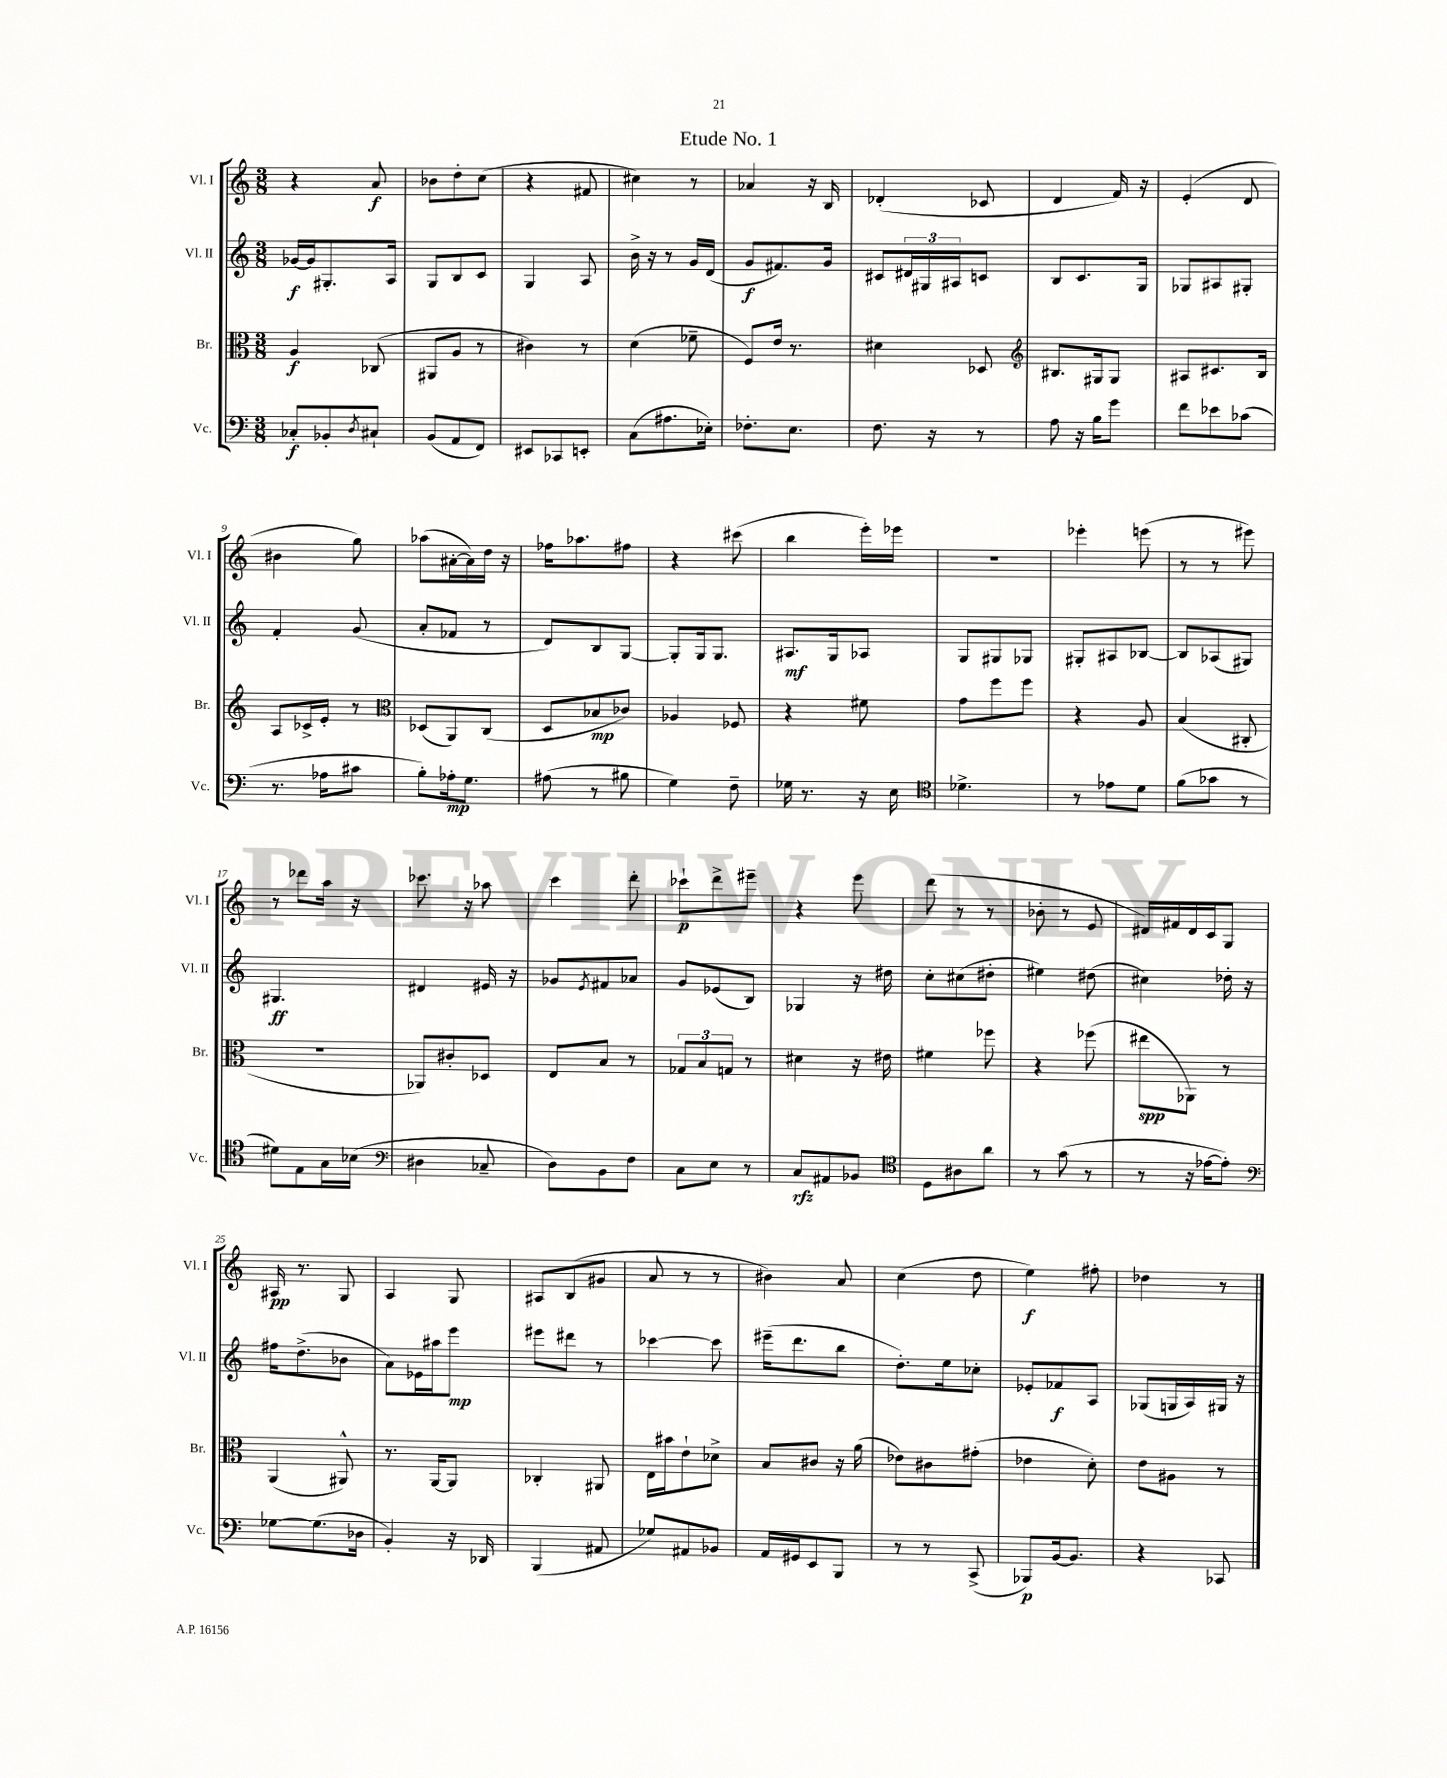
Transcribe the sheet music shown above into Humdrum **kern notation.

**kern	**dynam	**kern	**dynam	**kern	**dynam	**kern	**dynam
*part4	*part4	*part3	*part3	*part2	*part2	*part1	*part1
*staff4	*staff4	*staff3	*staff3	*staff2	*staff2	*staff1	*staff1
*I"Vc.	*	*I"Br.	*	*I"Vl. II	*	*I"Vl. I	*
*I'Vc.	*	*I'Br.	*	*I'Vl. II	*	*I'Vl. I	*
*clefF4	*	*clefC3	*	*clefG2	*	*clefG2	*
*k[]	*	*k[]	*	*k[]	*	*k[]	*
*M3/8	*	*M3/8	*	*M3/8	*	*M3/8	*
=1	=1	=1	=1	=1	=1	=1	=1
8C-X'/L	f	4A/	f	[16g-X/LL	f	4r	.
.	.	.	.	16g-/J]	.	.	.
8BB-X'/	.	.	.	8.G#X'/	.	.	.
8qD/	.	.	.	.	.	.	.
8C#X`/J	.	(8C-X/	.	.	.	8a/	f
.	.	.	.	16A/Jk	.	.	.
=2	=2	=2	=2	=2	=2	=2	=2
(8BB/L	.	8AA#X/L	.	8G/L	.	8b-X\L	.
8AA/	.	8A/J	.	8B/	.	8dd'\	.
8FF/J)	.	8r	.	8c/J	.	(8cc\J	.
=3	=3	=3	=3	=3	=3	=3	=3
8EE#X/L	.	4c#X\)	.	4G/	.	4r	.
8CC-X/	.	.	.	.	.	.	.
8EEn'/J	.	8r	.	8A/	.	8f#X/	.
=4	=4	=4	=4	=4	=4	=4	=4
(8C\L	.	(4d\	.	16b^\	.	4cc#X\)	.
.	.	.	.	16r	.	.	.
8.A#X\	.	.	.	8r	.	.	.
.	.	8f-X~\	.	16g/LL	.	8r	.
16E-X'\Jk)	.	.	.	(16d/JJ	.	.	.
=5	=5	=5	=5	=5	=5	=5	=5
8.F-X'\L	.	8F/L)	.	8g/L	f	4a-X/	.
.	.	16e/Jk	.	8.f#X/)	.	.	.
8.E\J	.	8.r	.	.	.	.	.
.	.	.	.	.	.	16r	.
.	.	.	.	16g/Jk	.	16B/	.
=6	=6	=6	=6	=6	=6	=6	=6
8.F\	.	4d#X\	.	8c#X/L	.	(4d-X'/	.
.	.	.	.	24d#X/L	.	.	.
.	.	.	.	24G#X/	.	.	.
16r	.	.	.	.	.	.	.
.	.	.	.	24A#X/J	.	.	.
8r	.	8D-X/	.	8cn/J	.	8c-X/	.
=7	=7	=7	=7	=7	=7	=7	=7
*	*	*clefG2	*	*	*	*	*
8A\	.	8.B#X/L	.	8B/L	.	4d/	.
16r	.	.	.	8.c/	.	.	.
16B\KL	.	16G#X/k	.	.	.	.	.
8g\J	.	8G#/J	.	.	.	16f/)	.
.	.	.	.	16G/Jk	.	16r	.
=8	=8	=8	=8	=8	=8	=8	=8
8f\L	.	8A#X/L	.	8G-X/L	.	(4e'/	.
8e-X\	.	8.c#X/	.	8A#X/	.	.	.
(8c-X\J	.	.	.	8G#X'/J	.	8d/	.
.	.	16B/Jk	.	.	.	.	.
!!LO:LB:g=z
=9	=9	=9	=9	=9	=9	=9	=9
8.r	.	8A/L	.	4f'/	.	4b#X\	.
.	.	16c-X^/L	.	.	.	.	.
16A-X\KL	.	16e'/JJ	.	.	.	.	.
8c#X\J	.	8r	.	(8g/	.	8gg\)	.
=10	=10	=10	=10	=10	=10	=10	=10
*	*	*clefC3	*	*	*	*	*
8B'\L)	.	(8D-X/L	.	8a'/L	.	(8aa-X\L	.
16A-X'\k	mp	8AA/)	.	8f-X/J	.	[16a#X'\L	.
8.G\J	.	.	.	.	.	16a#\])	.
.	.	(8C/J	.	8r	.	16dd\JJ	.
.	.	.	.	.	.	16r	.
=11	=11	=11	=11	=11	=11	=11	=11
(8A#X\	.	8D/L	.	8d/L)	.	16ff-X\KL	.
.	.	.	.	.	.	8.aa-X\	.
8r	.	8B-X/	mp	8B/	.	.	.
8B#X\	.	8c-X/J)	.	[8G/J	.	8ff#X\J	.
=12	=12	=12	=12	=12	=12	=12	=12
4G\)	.	4A-X/	.	8G'/L]	.	4r	.
.	.	.	.	16G/k	.	.	.
.	.	.	.	8.G/J	.	.	.
8F~\	.	8F-X/	.	.	.	(8ccc#X\	.
=13	=13	=13	=13	=13	=13	=13	=13
16G-X\	.	4r	.	8.A#X/L	mf	4bb\	.
8.r	.	.	.	.	.	.	.
.	.	.	.	16G/k	.	.	.
16r	.	8f#X\	.	8A-X/J	.	16eee'\LL)	.
16E\	.	.	.	.	.	16eee-X\JJ	.
=14	=14	=14	=14	=14	=14	=14	=14
*clefC4	*	*	*	*	*	*	*
4.d-X^\	.	8g\L	.	8G/L	.	4.r	.
.	.	8ff\	.	8G#X/	.	.	.
.	.	8ff\J	.	8G-X/J	.	.	.
=15	=15	=15	=15	=15	=15	=15	=15
8r	.	4r	.	8G#X'/L	.	4eee-X'\	.
8e-X\L	.	.	.	8A#X/	.	.	.
8d\J	.	8A/	.	[8B-X/J	.	(8eeen\	.
=16	=16	=16	=16	=16	=16	=16	=16
(8f\L	.	(4B/	.	8B-/L]	.	8r	.
8g-X\J	.	.	.	(8A-X/	.	8r	.
8r	.	8C#X'/	.	8G#X/J)	.	8eee#X\)	.
!!LO:LB:g=z
=17	=17	=17	=17	=17	=17	=17	=17
8d#X\L)	.	4.r	.	4.G#X/	ff	8r	.
8E\	.	.	.	.	.	8ddd-X\L	.
16G\L	.	.	.	.	.	16aa\Jk	.
(16B-X\JJ	.	.	.	.	.	16r	.
=18	=18	=18	=18	=18	=18	=18	=18
*clefF4	*	*	*	*	*	*	*
4D#X\	.	8AA-X/L)	.	4d#X/	.	8.ccc-X\	.
.	.	8c#X'/	.	.	.	.	.
.	.	.	.	.	.	16r	.
8C-X~/	.	8D-X/J	.	16e#X/	.	8aa-X\	.
.	.	.	.	16r	.	.	.
=19	=19	=19	=19	=19	=19	=19	=19
8D\L)	.	8E/L	.	8g-X/L	.	4ccc\	.
.	.	.	.	8qe/	.	.	.
8BB\	.	8B/J	.	8f#X/	.	.	.
8F\J	.	8r	.	8a-X/J	.	8ddd'\	.
=20	=20	=20	=20	=20	=20	=20	=20
8C\L	.	12G-X/L	.	8g/L	.	8ccc-X`\L	p
.	.	12B/	.	.	.	.	.
8E\J	.	.	.	(8e-X/	.	8ddd^\	.
.	.	12Gn/J	.	.	.	.	.
8r	.	8r	.	8B/J)	.	8eee#X~\J	.
=21	=21	=21	=21	=21	=21	=21	=21
8C/L	rfz	4d#X\	.	4G-X/	.	4r	.
8AA#X/	.	.	.	.	.	.	.
8BB-X/J	.	16r	.	16r	.	8eee\	.
.	.	16e#X\	.	16dd#X\	.	.	.
=22	=22	=22	=22	=22	=22	=22	=22
*clefC4	*	*	*	*	*	*	*
8D\L	.	4f#X\	.	8cc'\L	.	(8ddd\	.
8A#X\	.	.	.	(8cc#X\	.	8r	.
8a\J	.	8ff-X\	.	8dd#X'\J	.	8r	.
=23	=23	=23	=23	=23	=23	=23	=23
8r	.	4r	.	4ee#X\)	.	8b-X'\	.
(8g\	.	.	.	.	.	8r	.
8r	.	(8ff-X\	.	(8dd#X\	.	8e/	.
=24	=24	=24	=24	=24	=24	=24	=24
8r	.	8ee#X\L	spp	4cc#X\)	.	16d#X/LL)	.
.	.	.	.	.	.	16f#X/	.
16r	.	8AA-X\J)	.	.	.	16d#/	.
[16e-X\KL	.	.	.	.	.	16c/J	.
8e-'\J])	.	8r	.	16dd-X'\	.	8G/J	.
.	.	.	.	16r	.	.	.
!!LO:LB:g=z
=25	=25	=25	=25	=25	=25	=25	=25
*clefF4	*	*	*	*	*	*	*
[8G-X\L	.	(4AA/	.	16ff#X\KL	.	16A#X/	pp
.	.	.	.	(8.dd^\	.	8.r	.
(8.G-\]	.	.	.	.	.	.	.
.	.	8AA#X^^/)	.	8b-X\J	.	8G/	.
16D-X\Jk	.	.	.	.	.	.	.
=26	=26	=26	=26	=26	=26	=26	=26
4BB'/)	.	8.r	.	8a\L)	.	4A/	.
.	.	.	.	16e-X\L	.	.	.
.	.	[16AA/KL	.	16aa#X\J	.	.	.
16r	.	8AA/J]	.	8eee\J	mp	8G/	.
16DD-X/	.	.	.	.	.	.	.
=27	=27	=27	=27	=27	=27	=27	=27
(4BBB/	.	4C-X'/	.	8eee#X\L	.	8A#X/L	.
.	.	.	.	8ddd#X\J	.	(8B/	.
8AA#X/	.	8AA#X/	.	8r	.	8g#X/J	.
=28	=28	=28	=28	=28	=28	=28	=28
8G-X/L)	.	16E\LL	.	[4ccc-X\	.	8a/	.
.	.	16b#X\J	.	.	.	.	.
8AA#X/	.	8e`\	.	.	.	8r	.
8BB-X/J	.	8d-X^\J	.	8ccc-\]	.	8r	.
=29	=29	=29	=29	=29	=29	=29	=29
16AA/LL	.	8B/L	.	(16eee#X~\KL	.	4b#X\)	.
16GG#X/J	.	.	.	8.ddd\	.	.	.
8EE/	.	8c#X/J	.	.	.	.	.
8BBB/J	.	16r	.	8bb\J	.	8a/	.
.	.	(16a\	.	.	.	.	.
=30	=30	=30	=30	=30	=30	=30	=30
8r	.	8e-X\L)	.	8.dd'\L)	.	(4cc\	.
8r	.	8c#X\	.	.	.	.	.
.	.	.	.	16ee\k	.	.	.
(8CC^/	.	(8g#X'\J	.	8cc-X'\J	.	8dd\	.
=31	=31	=31	=31	=31	=31	=31	=31
8BBB-X/L)	p	4e-X\	.	8e-X'/L	.	4ee\)	f
[16BB/k	.	.	.	8f-X/	f	.	.
8.BB/J]	.	.	.	.	.	.	.
.	.	8d'\)	.	8A/J	.	8ff#X'\	.
=32	=32	=32	=32	=32	=32	=32	=32
4r	.	8e\L	.	(8G-X/L	.	4dd-X\	.
.	.	8A#X\J	.	16Gn/L	.	.	.
.	.	.	.	16A/)	.	.	.
8CC-X/	.	8r	.	16G#X/JJ	.	8r	.
.	.	.	.	16r	.	.	.
==	==	==	==	==	==	==	==
*-	*-	*-	*-	*-	*-	*-	*-
